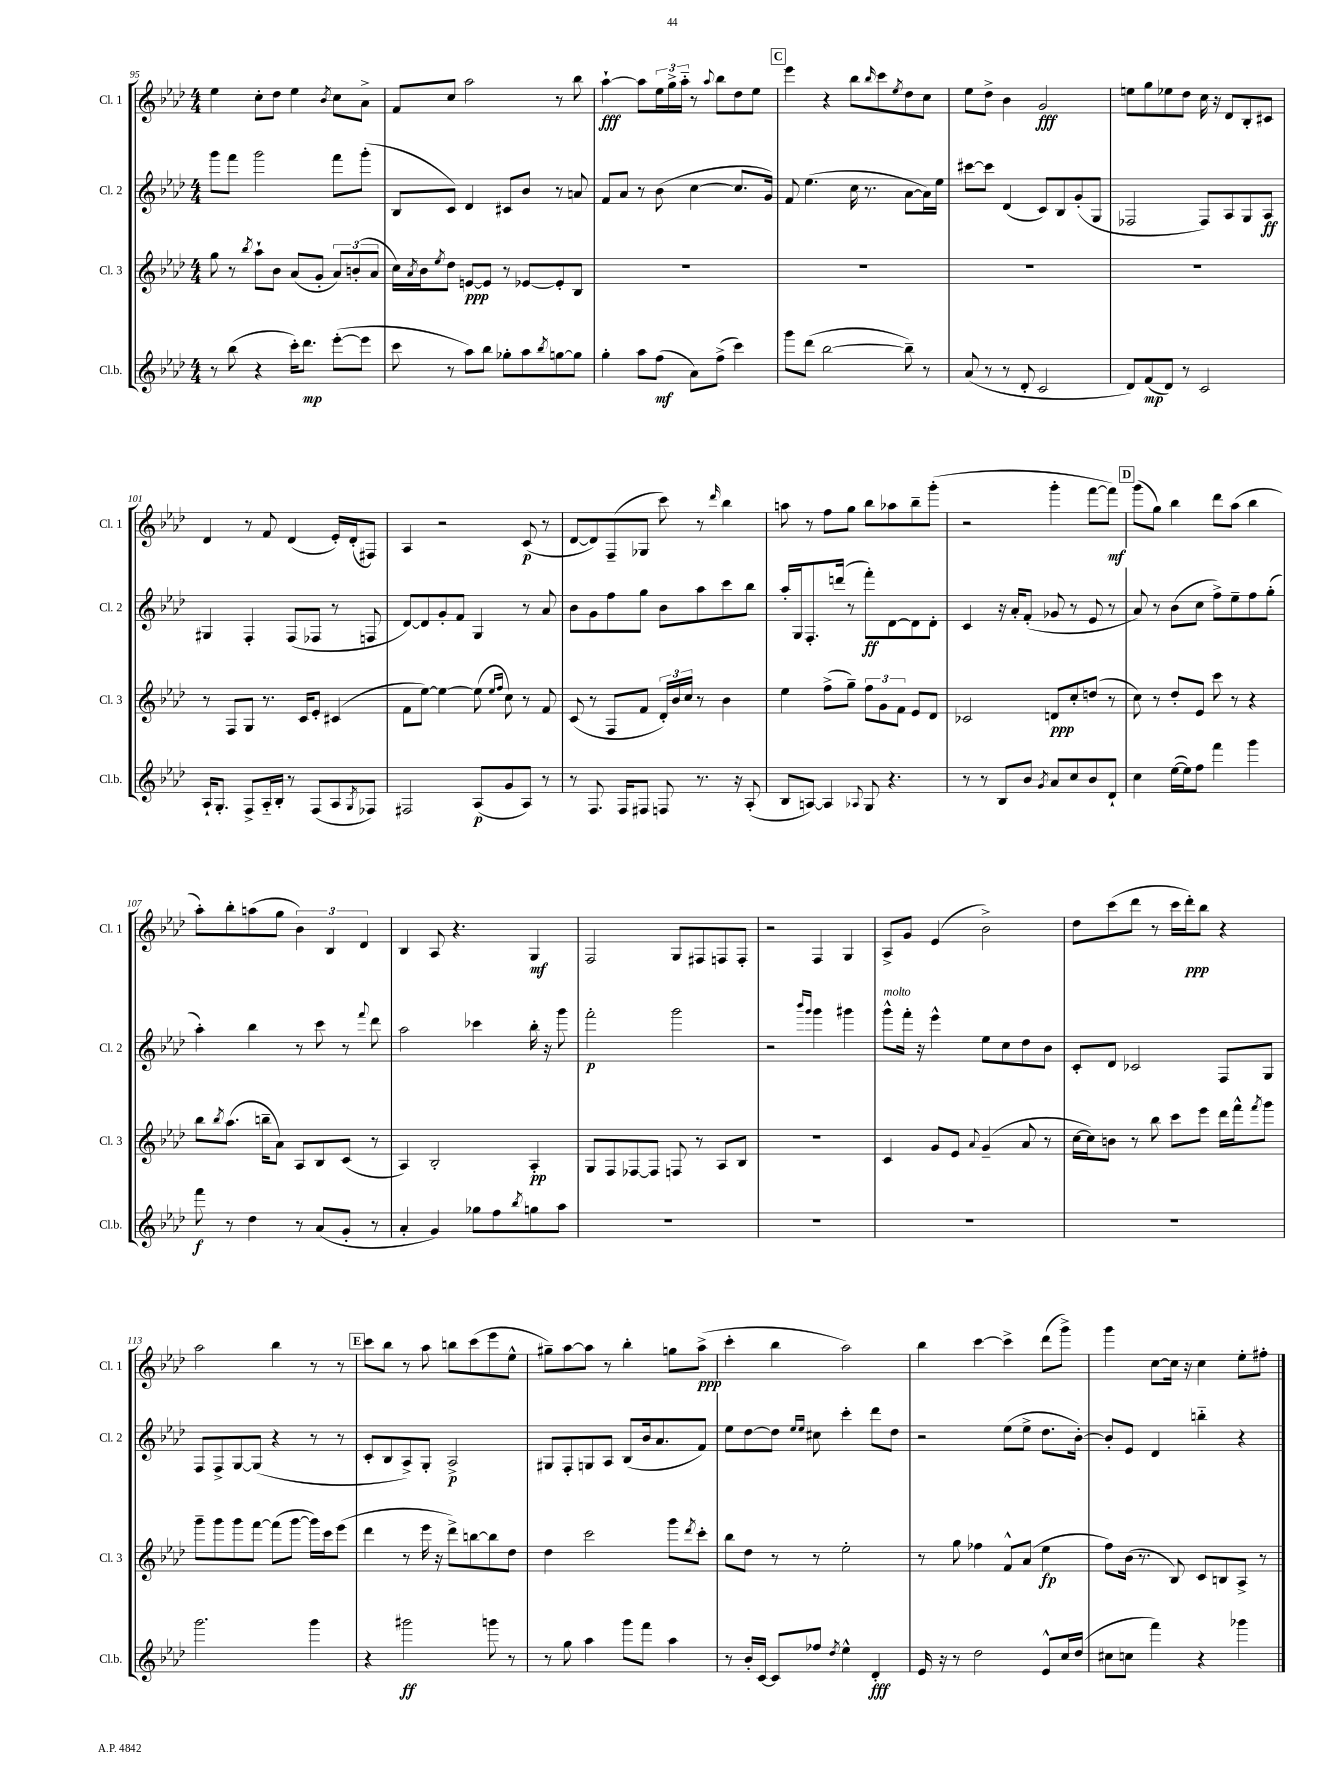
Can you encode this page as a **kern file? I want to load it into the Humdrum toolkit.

**kern	**kern	**kern	**kern
*staff4	*staff3	*staff2	*staff1
*clefG2	*clefG2	*clefG2	*clefG2
*k[b-e-a-d-]	*k[b-e-a-d-]	*k[b-e-a-d-]	*k[b-e-a-d-]
*M4/4	*M4/4	*M4/4	*M4/4
8r	8gg\	8ggg\L	4ee-\
(8bb-\	8r	8fff\J	.
.	8qbb-/	.	.
4r	8aa-`\L	2ggg\	8cc'\L
.	8b-\J	.	8dd-\J
16ccc'\LK)	(8a-/L	.	4ee-\
8.ddd-\J	.	.	.
.	8g'/J	.	.
.	.	.	8qb-/
([8eee-'\L	12a-/L)	8fff\L	8cc\L
.	(12b'/	.	.
8eee-\]J	.	(8ggg'\J	8a-^\J
.	12a-/J	.	.
=	=	=	=
8ccc\	16cc\LL)	8B-/L	8f/L
.	8qa-/	.	.
.	16b-\J	.	.
.	8qee-/	.	.
8r	8dd-\J	8c/J)	8cc/J
8aa-\L)	[8e/L	4d-/	2aa-\
8bb-\J	8e/]J	.	.
8gg-'\L	8r	8c#/L	.
8aa-\	[8e-/L	8b-/J	.
8qbb-/	.	.	.
[8gg\	8e-'/]	8r	8r
8gg\]J	8B-/J	8a/	8bb-\
=	=	=	=
4gg'\	1r	8f/L	[4aa-`\
.	.	8a-/J	.
8aa-\L	.	8r	8aa-\]L
(8ff\J	.	(8b-\	24ee-\L
.	.	.	24gg^\
.	.	.	24aa-'~\JJ
8a-\L)	.	[4cc\	8r
.	.	.	8qqaa-/
(8ff^\J	.	.	8bb-\L
4ccc\)	.	8.cc/]L	8dd-\
.	.	.	8ee-\J
.	.	16g/Jk)	.
=	=	=	=
8ggg\L	1r	8f/	4eee-\
(8ddd-\J	.	(4.ee-\	.
[2bb-\	.	.	4r
.	.	16cc\	8bb-\L
.	.	8.r	.
.	.	.	16qqbb-/
.	.	.	8ccc\
.	.	.	8qee-/
8bb-~\])	.	[8a-\L	8dd-\
8r	.	16a-\]L)	8cc\J
.	.	16ee-\JJ	.
=	=	=	=
(8a-/	1r	[8ccc#\L	8ee-\L
8r	.	8ccc#\]J	8dd-^\J
8r	.	(4d-/	4b-\
8d-'/	.	.	.
2c/	.	8c/L)	2g/
.	.	8B-/	.
.	.	(8g'/	.
.	.	8G/J	.
=	=	=	=
8d-/L)	1r	2F-/	8ee\L
(8f/	.	.	8gg\
8d-/J)	.	.	8ee-\
8r	.	.	8dd-\J
2c/	.	8F-/L)	16cc\
.	.	.	16r
.	.	8A-/	8d-/L
.	.	8G/	8B-'/
.	.	8A-/J	8c#/J
=	=	=	=
16A-`/LK	8r	4G#/	4d-/
8.G'/J	.	.	.
.	8F/L	.	.
8F^/L	8G/J	4F'/	8r
16A-'~/L	8.r	.	8f/
16B-'/JJ	.	.	.
8r	.	(8F/L	(4d-/
.	16c/LK	.	.
(8F/L	8e-'/J	8F-/J	.
8A-/	(4c#/	8r	16e-'/LL)
.	.	.	(16d-'/J
8qG/	.	.	.
8F-/J)	.	8F/	8F#/J)
=	=	=	=
2F#/	8f\L	[8d-/L)	4A-/
.	[8ee-\J)	8d-/]	.
.	4ee-\_	8g'/	2r
.	.	8f/J	.
(8A-/L	(8ee-\]	4G/	.
.	16qqee-/LL	.	.
.	16qqff/JJ	.	.
8g/	8cc\)	.	.
8A-/J)	8r	8r	(8c/
8r	8f/	8a-/	8r
=	=	=	=
8r	(8c/	8b-\L	[8d-/L
8.F/	8r	8g\	8d-/])
.	8F/L	8ff\	(8F~/
16F/LK	.	.	.
8F#/J	8f/J	8gg\J	8G-/J
8F/	24d-'/LL)	8b-\L	8ccc\)
.	24b-/	.	.
.	24cc/JJ	.	.
8.r	8r	8aa-\	8r
.	.	.	16qqddd-/
.	4b-\	8ccc\	4bb-\
16r	.	.	.
(8A-'/	.	8bb-\J	.
=	=	=	=
8B-/L	4ee-\	16aa-'/LL	8aa\
.	.	16G/J	.
[8A/J)	.	8.F'/	8r
4A/]	(8ff^\L	.	8ff\L
.	.	(16ddd/Jk	.
.	8gg~\J)	8r	8gg\J
8qqA-/	.	.	.
8G/	12ff\L	8fff'\L)	8bb-\L
.	12g\	.	.
4.r	.	[8d-\	8aa-\
.	12f\J	.	.
.	8e-/L	8d-\]	8bb-~\
.	8d-/J	8d-'\J	(8ggg'\J
=	=	=	=
8r	2c-/	4c/	2r
8r	.	.	.
8B-/L	.	16r	.
.	.	16a-'/LK	.
8b-/J	.	(8f'/J	.
8qg/	.	.	.
8a-/L	8d/L	8g-/	4ggg'\
8cc/	8cc'/	8r	.
8b-/	(8dd/J	8e-/	[8fff\L
8d-`/J	8r	8r	8fff\]J)
=	=	=	=
4cc\	8cc\)	8a-/)	(8ggg\L
.	8r	8r	8gg\J)
([16ee-\LL	8dd-'/L	(8b-\L	4bb-\
16ee-\]J)	.	.	.
8ff\J	8e-/J	8cc\J	.
4fff\	8ccc\	8ff^\L)	8ddd-\L
.	8r	8ee-~\	(8aa-\J
4ggg\	4r	8ff\	4bb-\
.	.	(8gg'\J	.
=	=	=	=
8fff\	8bb-\L	4aa-'\)	8aa-'\L)
.	8qbb-/	.	.
8r	(8.aa-\J	.	8bb-'\
4dd-\	.	4bb-\	(8aa\
.	16bb~\LK	.	.
.	8a-\J)	.	8gg\J
8r	8A-/L	8r	6b-\)
(8a-/L	8B-/	8ccc\	.
.	.	.	6B-/
8g'/J	(8c/J	8r	.
.	.	.	6d-/
.	.	8qqfff/	.
8r	8r	8ddd-\	.
=	=	=	=
4a-'/	4A-/)	2aa-\	4B-/
4g/)	2B-'/	.	8A-/
.	.	.	4.r
8gg-\L	.	4ccc-\	.
8ff\	.	.	.
8qbb-/	.	.	.
8gg\	4A-'/	16bb-'\	4G/
.	.	16r	.
8aa-\J	.	8ggg\	.
=	=	=	=
1r	8G/L	2fff'\	2F/
.	8F/	.	.
.	[8F-/	.	.
.	8F-/]J	.	.
.	8F/	2ggg\	8G/L
.	8r	.	8F#/
.	8A-/L	.	8F/
.	8B-/J	.	8F'/J
=	=	=	=
1r	1r	2r	2r
.	.	16qqbbb-/LL	.
.	.	16qqggg/JJ	.
.	.	4ggg\	4F/
.	.	4ggg#\	4G/
=	=	=	=
1r	4c/	8ggg^^\L	8A-^/L
.	.	16fff'\Jk	8g/J
.	.	16r	.
.	8g/L	4eee-^^\	(4e-/
.	8e-/J	.	.
.	8qqa-/	.	.
.	(4g~/	8ee-\L	2b-^\)
.	.	8cc\	.
.	8a-/	8dd-\	.
.	8r	8b-\J	.
=	=	=	=
1r	[16cc\LL	8c'/L	8dd-\L
.	16cc\]J)	.	.
.	8b\J	8d-/J	(8ccc\
.	8r	2c-/	8ddd-\J
.	8bb-\	.	8r
.	8ccc\L	.	16ccc\LL
.	.	.	16ddd-'\J)
.	8eee-\J	.	8bb-\J
.	16ddd-\LL	8F/L	4r
.	16fff^^\J	.	.
.	8qfff/	.	.
.	8ggg\J	8G/J	.
=	=	=	=
2.ggg\	8ggg~\L	8F/L	2aa-\
.	8ggg\	8F^/	.
.	8ggg\	[8G/	.
.	[8fff\J	(8G/]J	.
.	(8fff\]L	4r	4bb-\
.	[8ggg\J	.	.
4ggg\	16ggg\]LL)	8r	8r
.	16ccc\J	.	.
.	(8eee-\J	8r	8r
=	=	=	=
4r	4ddd-\	8c'/L	8ccc\L
.	.	8B-/	8bb-\J
2ggg#\	8r	8A-^/)	8r
.	16eee-\	8G'/J	8aa-\
.	16r	.	.
.	8ddd-^\L)	2A-^/	8bb\L
.	[8bb\	.	(8ccc\
8ggg\	8bb\]	.	8eee-\
8r	8dd-\J	.	8ee-^^\J
=	=	=	=
8r	4dd-\	8G#/L	8gg#~\L)
8gg\	.	8F'/	[8aa-\
4aa-\	2ccc\	8G/	8aa-\]J
.	.	8A-/J	8r
8ggg\L	.	(8B-/L	4bb-'\
8fff\J	.	16b-/k	.
.	.	8.a-/	.
4aa-\	8ggg\L	.	8gg\L
.	8qddd-/	.	.
.	8ccc'\J	8f/J)	(8aa-^\J
=	=	=	=
8r	8bb-\L	8ee-\L	4ccc'\
16b-'/LL	8dd-\J	[8dd-\	.
[16c/JJ	.	.	.
8c/]L	8r	8dd-\]J	4bb-\
.	.	16qqee-/LL	.
.	.	16qqee-/JJ	.
8ff-/J	8r	8cc#\	.
8qdd-/	.	.	.
4ee-^^\	2ee-'\	4ccc'\	2aa-\)
4d-'/	.	8ddd-\L	.
.	.	8dd-\J	.
=	=	=	=
16e-/	8r	2r	4bb-\
16r	.	.	.
8r	8gg\	.	.
2dd-\	4ff-\	.	[4ccc\
.	8f^^/L	(8ee-\L	4ccc^\]
.	(8a-/J	8ee-^\J	.
8e-^^/L	4ee-\	8.dd-\L	(8ddd-\L
16cc/L	.	.	8ggg^\J)
(16dd-/JJ	.	[16b-'\Jk)	.
=	=	=	=
8cc#\L	8ff\L)	8b-'/]L	4ggg\
8cc\J	(16b-\Jk	8e-/J	.
.	8.r	.	.
4fff\)	.	4d-/	[8cc\L
.	8B-/)	.	16cc\]Jk
.	.	.	16r
4r	8c/L	4bb'~\	4cc\
.	8B/	.	.
4ggg-\	8A-^/J	4r	8ee-'\L
.	8r	.	8ff#'\J
==	==	==	==
*-	*-	*-	*-
